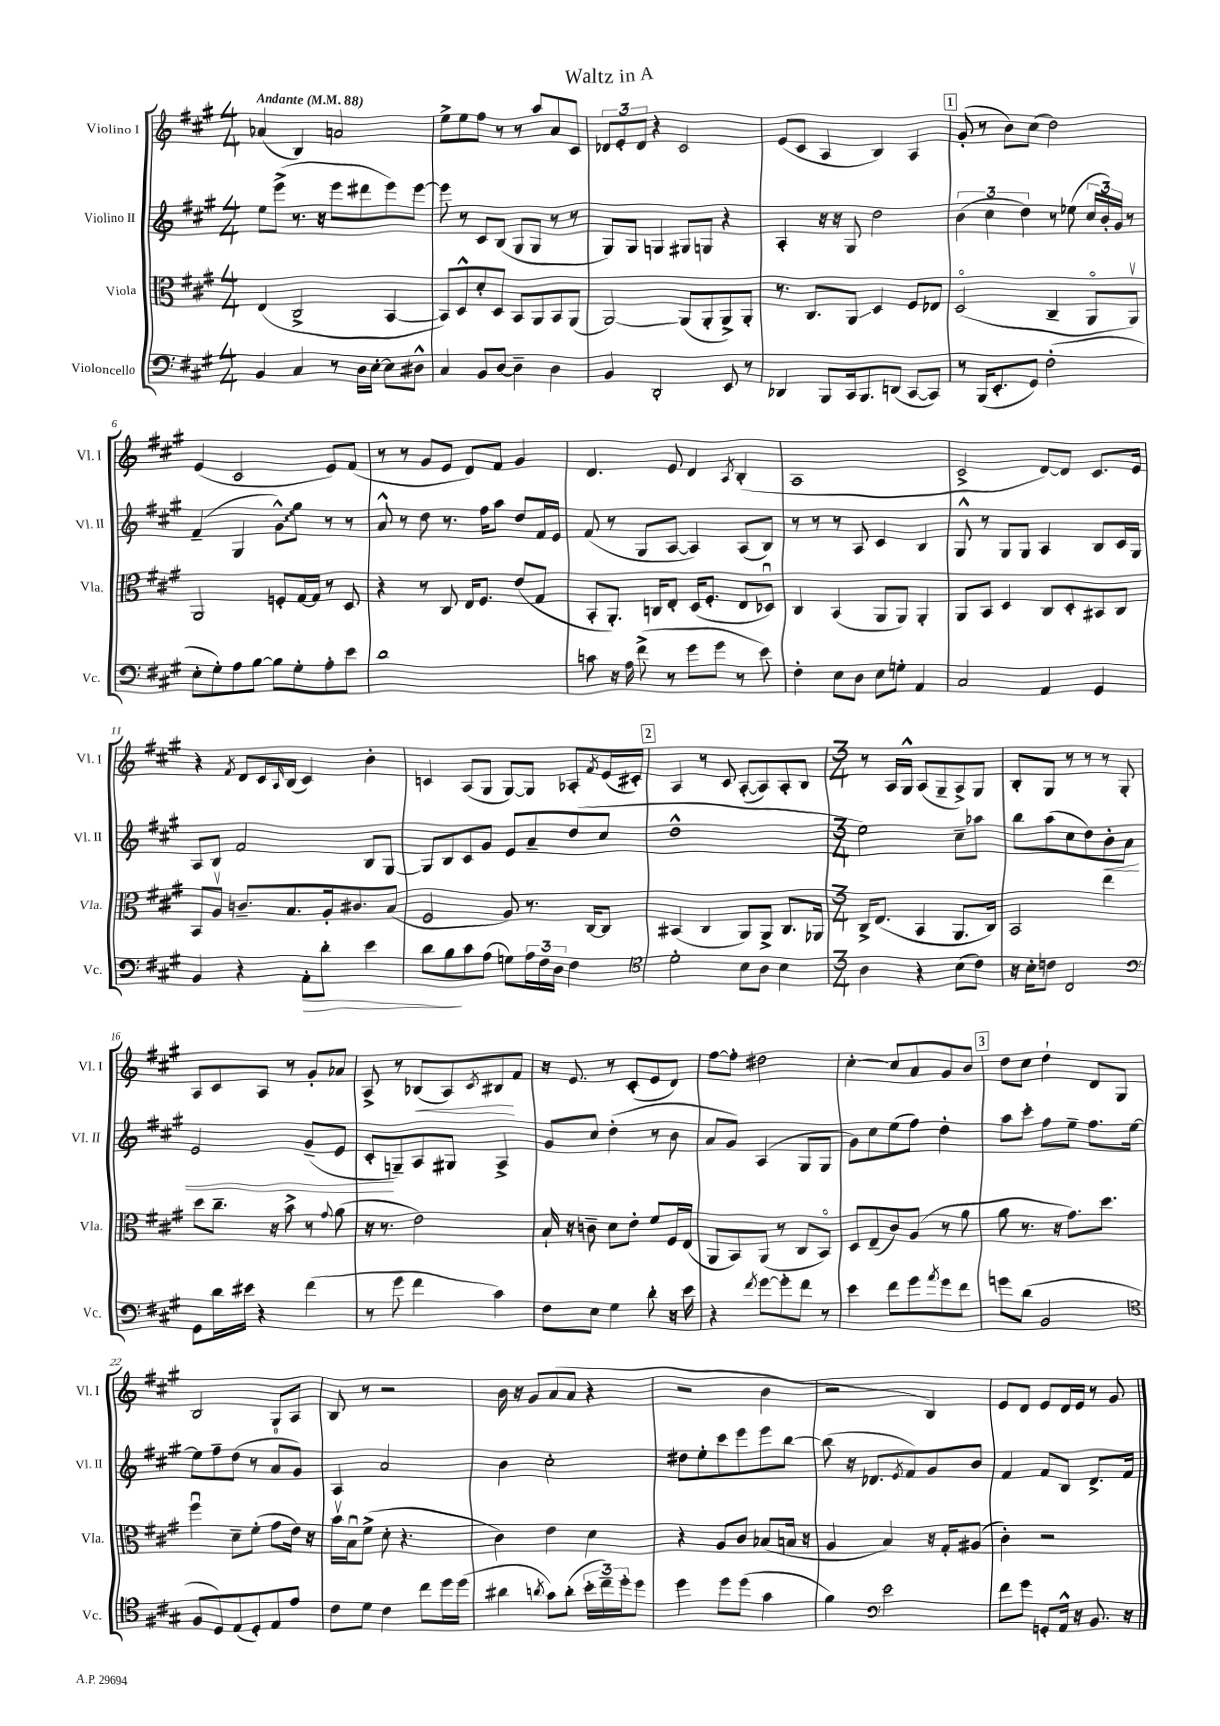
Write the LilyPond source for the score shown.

\header { title = "Waltz in A" }
<<
\new StaffGroup <<
\new Staff = "s0" \with { instrumentName = "Violino I" shortInstrumentName = "Vl. I" } {
    \clef treble \key a \major \numericTimeSignature \time 4/4 \tempo "Andante" 4 = 88
    aes'4( b4) a'2 |
    e''8-> e''8 fis''8 r8 r8 a''8 a'8 cis'8 |
    \tuplet 3/2 { des'8 e'8-. des'8 } r4 cis'2 |
    e'8( cis'8 a4 b4) a4 |
    \mark \markup { \box "1" } gis'8-.( r8 b'8) cis''8( d''2) |
    e'4( cis'2 e'8) fis'8( |
    r8 r8 gis'8 e'8 d'8) fis'8 gis'4 |
    d'4. e'8 d'4 \acciaccatura { a8 } b4-.( |
    a1 |
    cis'2-> d'8~) d'8 cis'8. e'16 |
    r4 \acciaccatura { fis'8 } d'8 cis'16 \grace { a16 } b16( cis'4) b'4-. |
    c'4 a8( gis8 gis8~) gis8 aes8-. \acciaccatura { fis'8 } e'16( cis'16-.) |
    \mark \markup { \box "2" } a4 r8 cis'8 a8~-.( a8) a8-. b8 |
    \numericTimeSignature \time 3/4 r8 a16 gis16-^ a8( gis8-- a8->) gis8 |
    b8-. gis8 r8 r8 r8 gis8-. |
    a8 cis'8 a8 r8 gis'8-. aes'8 |
    a8-> r8 bes8\<( a8) \acciaccatura { cis'8 } bis8\! fis'8 |
    r16 e'8. r8 cis'8-.( e'8 d'8) |
    fis''8~ fis''8-. dis''2 |
    cis''4~-. cis''8 a'8 gis'8 b'8 |
    \mark \markup { \box "3" } d''8 cis''8 d''4-! d'8 gis8 |
    b2 gis8 a8 |
    b8 r8 r2 |
    b'16 r16 gis'8 a'8( a'8 r4 |
    r2 b'4 |
    r2 b4) |
    e'8 d'8 e'8 d'16 e'16 r8 gis'8 \bar "|." |
}
\new Staff = "s1" \with { instrumentName = "Violino II" shortInstrumentName = "Vl. II" } {
    \clef treble \key a \major \numericTimeSignature \time 4/4
    e''8 e'''8->( r8. r16 e'''8 dis'''8 e'''8) e'''8~ |
    e'''8 r8 cis'8 b8( gis8 gis8 r8 r8 |
    gis8) gis8 g4 gis8 g8 r4 |
    a4-. r16 r16 gis8 d''2 |
    \mark \markup { \box "1" } \tuplet 3/2 { b'4( cis''4 d''4) } r8 ees''8( \tuplet 3/2 { cis''16 b'16-.) gis'16 } r8 |
    fis'4--( gis4 \once \override Glissando.style = #'zigzag gis'8-^\glissando) gis''8 r8 r8 |
    a'8-^ r8 d''8 r8. fis''16 a''8 d''8 fis'16 e'16 |
    fis'8( r8 gis8 a8~ a4) a8( b8) |
    r8 r8 r8 a8 cis'4 b4 |
    gis8-^ r8 gis8 gis8 a4 b8 cis'16 gis16 |
    a8 b8 fis'2 b8 gis8~ |
    gis8 b8 cis'8 gis'8 e'8 a'8-- d''8( cis''8 |
    \mark \markup { \box "2" } d''1-^ |
    \numericTimeSignature \time 3/4 e''2) cis''8-- aes''8 |
    b''8 a''8( cis''8 d''8) b'8-.\< a'8 |
    e'2 gis'8--( e'8 |
    cis'8-.\! g8--) a8 gis8 a4-> |
    gis'8 cis''8 d''4-.( r8 b'8 |
    a'8 gis'8) a4( gis8 gis8 |
    gis'8) cis''8 e''8( fis''8) d''4-. |
    \mark \markup { \box "3" } a''8 cis'''8-. fis''8 e''8-- fis''8. e''16~ |
    e''8 fis''8-- d''8( r8 a'8-0 gis'8) |
    a4 a'2 |
    b'4 cis''2-. |
    dis''8 e''8-. cis'''8 e'''8 e'''8 b''8~ |
    b''8( r16 des'8. \acciaccatura { e'8 } fis'8) gis'8 b'8 |
    fis'4 fis'8 b8 d'8.-> fis'16 \bar "|." |
}
\new Staff = "s2" \with { instrumentName = "Viola" shortInstrumentName = "Vla." } {
    \clef alto \key a \major \numericTimeSignature \time 4/4
    e4( cis2-> b,4~ |
    b,8) d8-^ d'8-. d8 b,8 a,8 b,8 a,8( |
    a,2~) a,8( a,8-. a,8->) a,8-. |
    r8. cis8. a,8\glissando d4 fis8 ees8 |
    \mark \markup { \box "1" } d2\flageolet( cis4-- a,8\flageolet a,8\upbow) |
    a,2 f8-. gis16~ gis16 r8 d8 |
    r4 r8 cis8 e16 fis8. e'8( gis8 |
    b,8-. a,8.-.) c16 e8-. d16( fis8.-. e8 des8\downbow) |
    cis4 b,4( a,8 a,8) a,4-. |
    a,8 b,8 d4 cis8 d8-. bis,8 cis8 |
    b,8 a8\upbow c'8.-- b8. a16-. cis'8. b8( |
    fis2 a8) r8. cis16~ cis8 |
    \mark \markup { \box "2" } bis,4( cis4 a,8) a,8-> cis8. aes,16 |
    \numericTimeSignature \time 3/4 cis16-> e8.( b,4 a,8. cis16) |
    b,2 e''4 |
    d''8 cis''8.-- r16 b'8-> r8 \appoggiatura { gis'8 } a'8( |
    r16 r8. e'2) |
    b16-! r16 c'8-- d'8 e'8-. fis'8 fis16 e16( |
    a,8 b,8) a,8( r8 cis8 b,8\flageolet) |
    d8 e8--( cis'8) a8( r8 a'8 |
    \mark \markup { \box "3" } a'8 r8. r16 gis'8.) d''8. |
    fis''4\downbow d'8-- fis'8-.( gis'8 e'16) r16 |
    b'16\upbow b16\downbow fis'8->( d'8-. r4. |
    cis'4) e'4 d'4 |
    r4 a8 cis'8 bes8( b16 r16 |
    a4 b4) r16 gis16-. ais8( |
    cis'4-.) r2 \bar "|." |
}
\new Staff = "s3" \with { instrumentName = "Violoncello" shortInstrumentName = "Vc." } {
    \clef bass \key a \major \numericTimeSignature \time 4/4
    b,4 cis4 r8 d16 e16~-. e8 dis8-^ |
    cis4 b,8 d8~ d4-- d4 |
    b,4 d,2-. e,8 r8 |
    des,4 b,,8 cis,16 b,,8. d,8( cis,8~ cis,8) |
    \mark \markup { \box "1" } r8 b,,16( e,8.-. gis,8) fis2-.( |
    e8-. gis8-.) a8 b8~ b8 gis8-. a8-. e'8 |
    d'1 |
    c'8 r16 a16 fis'8->( r8 gis'8 gis'8 r8 e'8) |
    fis4-. e8 d8 e8 g8-. a,4 |
    cis2 a,4 gis,4 |
    b,4 r4 a,8-.\> d'8-. e'4 |
    d'8 b8\! cis'8 a8( g8) \tuplet 3/2 { a16 fis16 d16 } fis4 |
    \mark \markup { \box "2" } \clef tenor d'2-. b8 a8 b4 |
    \numericTimeSignature \time 3/4 a4 r4 b8( cis'8) |
    r16 b16-. c'8 cis2 |
    \clef bass gis,8 d'16 eis'16 r4 fis'4( |
    r8 gis'8 fis'4 cis'4) |
    fis8 e8 gis4 d'8-. r16 e'16 |
    r4 \acciaccatura { fis'8 } gis'8~ gis'8-. fis'8 r8 |
    e'4 fis'8 gis'8 \acciaccatura { a'8 } gis'8 fis'8 |
    \mark \markup { \box "3" } g'8 d'8( b,2 |
    \clef tenor fis8 d8) e8( d8-.) e8 e'8 |
    cis'8 d'8 cis'4 cis''8 d''16 d''16( |
    ais'4 \acciaccatura { a'8 } gis'8) a'8-.( \tuplet 3/2 { b'16-. cis''16--) d''16-. } d''8 |
    d''4 d''8 d''8( gis'4 |
    fis'4) \clef bass e'2 |
    fis'8 gis'8 g,8-. a,16-^ r16 b,8. r16 \bar "|." |
}
>>
>>
